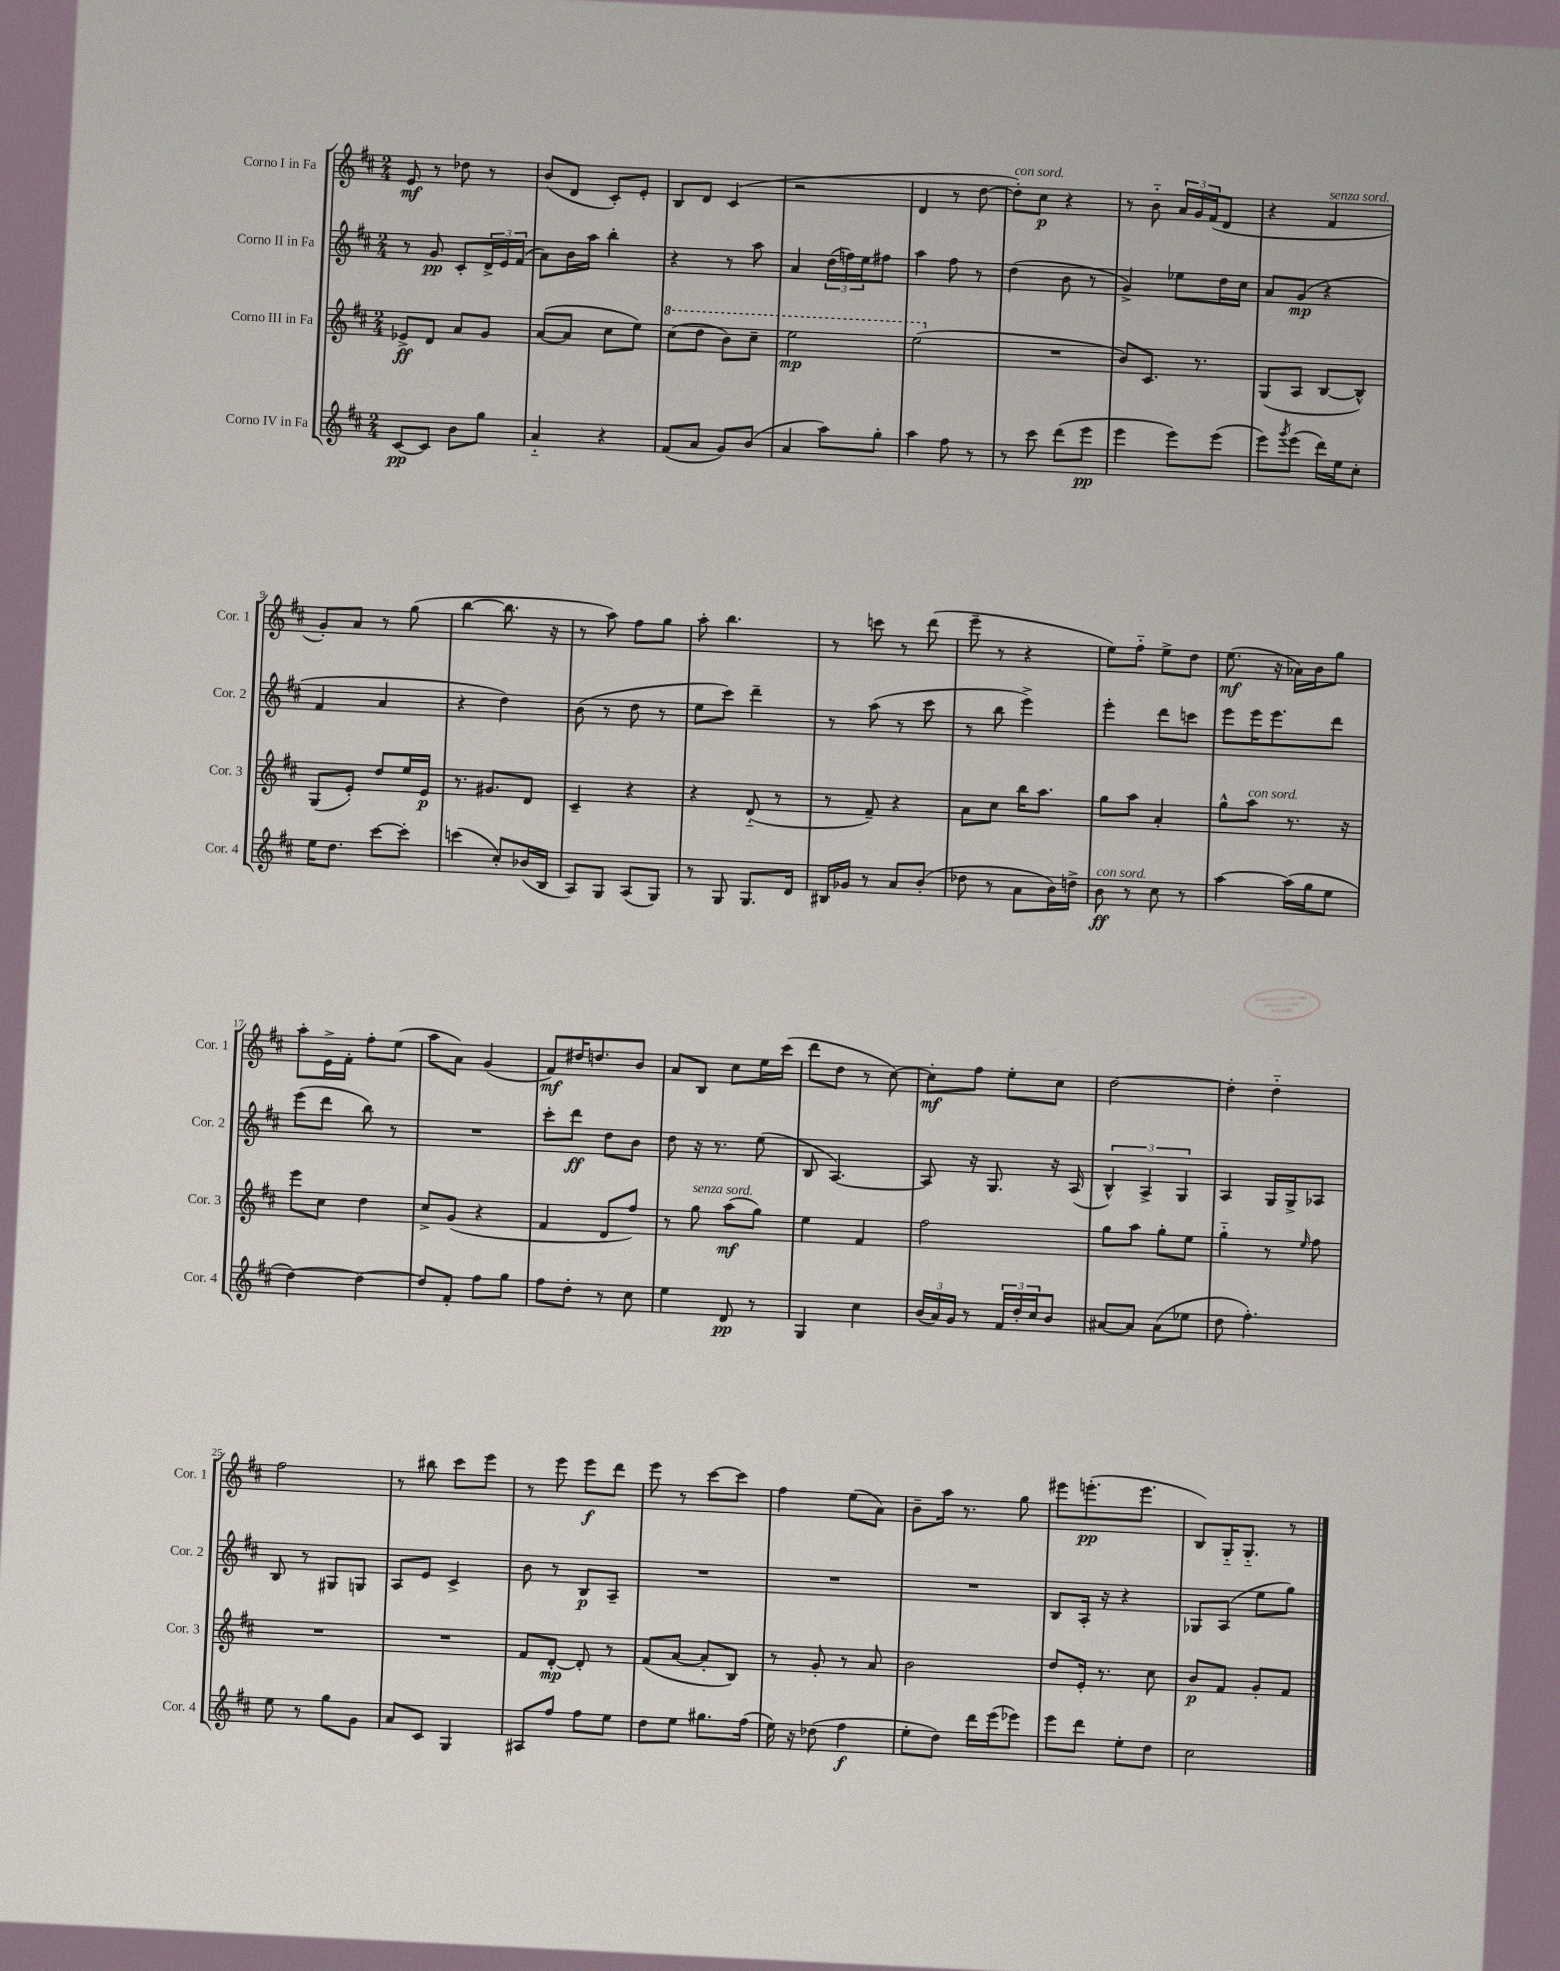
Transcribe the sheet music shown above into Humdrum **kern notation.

**kern	**dynam	**kern	**dynam	**kern	**dynam	**kern	**dynam
*part4	*part4	*part3	*part3	*part2	*part2	*part1	*part1
*staff4	*staff4	*staff3	*staff3	*staff2	*staff2	*staff1	*staff1
*I"Corno IV in Fa	*	*I"Corno III in Fa	*	*I"Corno II in Fa	*	*I"Corno I in Fa	*
*I'Cor. 4	*	*I'Cor. 3	*	*I'Cor. 2	*	*I'Cor. 1	*
*clefG2	*	*clefG2	*	*clefG2	*	*clefG2	*
*k[f#c#]	*	*k[f#c#]	*	*k[f#c#]	*	*k[f#c#]	*
*M2/4	*	*M2/4	*	*M2/4	*	*M2/4	*
=1	=1	=1	=1	=1	=1	=1	=1
[8c#/L	pp	8e-X^/L	ff	8r	.	8e/	mf
8c#/J]	.	8d/J	.	8g/	pp	8r	.
8b\L	.	8a/L	.	8c#'/L	.	8dd-X\	.
8gg\J	.	8g/J	.	24d^/L	.	8r	.
.	.	.	.	24e/	.	.	.
.	.	.	.	(24f#/JJ	.	.	.
=2	=2	=2	=2	=2	=2	=2	=2
4a/	.	([8a/L	.	8a\L)	.	(8b/L	.
.	.	8a/J]	.	16b\L	.	8d/J	.
.	.	.	.	16aa\JJ	.	.	.
4r	.	8cc#\L	.	4bb'\	.	8c#'/L)	.
.	.	8ee\J)	.	.	.	8e'/J	.
=3	=3	=3	=3	=3	=3	=3	=3
*	*	*8va	*	*	*	*	*
(8f#/L	.	(8ccc#\L	.	4r	.	8B/L	.
8a/J	.	8ddd\J	.	.	.	8d/J	.
8g/L)	.	8bb\L)	.	8r	.	(4c#/	.
(8b/J	.	8ccc#~\J	.	8aa\	.	.	.
=4	=4	=4	=4	=4	=4	=4	=4
4a/	.	2eee\	mp	4a/	.	2r	.
8aa\L)	.	.	.	(24dd\LL	.	.	.
.	.	.	.	24ffn\)	.	.	.
.	.	.	.	24ee\J	.	.	.
8gg'\J	.	.	.	8ff#X\J	.	.	.
=5	=5	=5	=5	=5	=5	=5	=5
4aa\	.	(2eee\	.	4aa\	.	4d/	.
8ff#\	.	.	.	8ff#\	.	8r	.
8r	.	.	.	8r	.	[8dd\	.
=6	=6	=6	=6	=6	=6	=6	=6
*	*	*X8va	*	*	*	*	*
!	!	!	!	!	!	!LO:TX:a:i:t=con sord.	!
8r	.	2r	.	(4dd\	.	8dd'\L])	.
8ccc#\	.	.	.	.	.	8cc#\J	p
(8ddd\L	.	.	.	8b\	.	4r	.
8eee\J	pp	.	.	8r	.	.	.
=7	=7	=7	=7	=7	=7	=7	=7
4eee\	.	8b/L)	.	4g^/)	.	8r	.
.	.	8.c#/J	.	.	.	8b\	.
8eee\L)	.	.	.	8ee-X\L	.	24a/LL	.
.	.	.	.	.	.	24g/	.
.	.	8.r	.	.	.	.	.
.	.	.	.	.	.	(24f#/J	.
(8eee\J	.	.	.	16dd\L	.	8d/J	.
.	.	.	.	16cc#\JJ	.	.	.
=8	=8	=8	=8	=8	=8	=8	=8
8eee\L)	.	(8G/L	.	8a/L	.	4r	.
8qggg/	.	.	.	.	.	.	.
(8eee\J	.	8A/J	.	(8g/J	mp	.	.
!	!	!	!	!	!	!LO:TX:a:i:t=senza sord.	!
16ddd\LL)	.	[8B/L	.	4r	.	4f#/	.
16ee\J	.	.	.	.	.	.	.
8cc#'\J	.	8B^^/J])	.	.	.	.	.
!!LO:LB:g=z
=9	=9	=9	=9	=9	=9	=9	=9
16ee\KL	.	(8G/L	.	4f#/	.	8g'/L)	.
8.dd\J	.	.	.	.	.	.	.
.	.	8e'/J)	.	.	.	8a/J	.
[8ccc#\L	.	8dd/L	.	4a/	.	8r	.
8ccc#'\J]	.	16ee/L	.	.	.	(8gg\	.
.	.	16e/JJ	p	.	.	.	.
=10	=10	=10	=10	=10	=10	=10	=10
(4cccn\	.	8.r	.	4r	.	[4bb\	.
.	.	8.g#X/L	.	.	.	.	.
8cc#'/L)	.	.	.	4dd\)	.	8.bb\]	.
(16b-X/L	.	8d/J	.	.	.	.	.
16B/JJ	.	.	.	.	.	16r	.
=11	=11	=11	=11	=11	=11	=11	=11
8A/L)	.	4c#~/	.	(8b\	.	8r	.
8G/J	.	.	.	8r	.	8aa\)	.
(8A/L	.	4r	.	8dd\	.	8ff#\L	.
8G/J)	.	.	.	8r	.	8gg\J	.
=12	=12	=12	=12	=12	=12	=12	=12
8r	.	4r	.	8ee\L	.	8aa'\	.
8G/	.	.	.	8ccc#\J)	.	4.bb\	.
8.G/L	.	(8d/	.	4ddd~\	.	.	.
.	.	8r	.	.	.	.	.
16d/Jk	.	.	.	.	.	.	.
=13	=13	=13	=13	=13	=13	=13	=13
16B#X/LL	.	8r	.	8r	.	8r	.
16g-X/JJ	.	.	.	.	.	.	.
8r	.	8f#~/)	.	(8aa\	.	8cccn\	.
8a/L	.	4r	.	8r	.	8r	.
(8b'/J	.	.	.	8ccc#\	.	(8ddd\	.
=14	=14	=14	=14	=14	=14	=14	=14
8dd-X\	.	8a\L	.	8r	.	8eee~\	.
8r	.	8cc#\J	.	8bb\	.	8r	.
8a\L	.	16bb\KL	.	4eee^\)	.	4r	.
.	.	8.aa\J	.	.	.	.	.
16b\L)	.	.	.	.	.	.	.
16ddn^\JJ	.	.	.	.	.	.	.
=15	=15	=15	=15	=15	=15	=15	=15
!LO:TX:a:i:t=con sord.	!	!	!	!	!	!	!
8b\	ff	8gg\L	.	4eee'\	.	8ee\L)	.
8r	.	8aa\J	.	.	.	8ff#\J	.
8cc#\	.	4a'/	.	8ddd\L	.	8ee^\L	.
8r	.	.	.	8cccn\J	.	8dd\J	.
=16	=16	=16	=16	=16	=16	=16	=16
[4aa\	.	8gg^^\L	.	8eee\L	.	(8.ee\	mf
!	!	!LO:TX:a:i:t=con sord.	!	!	!	!	!
.	.	8aa\J	.	16eee\K	.	.	.
.	.	.	.	8.eee\	.	16r	.
(16aa\LL]	.	8.r	.	.	.	16a-X\LL)	.
16gg\J	.	.	.	.	.	16b\J	.
8ee\J	.	.	.	8ddd\J	.	8gg\J	.
.	.	16r	.	.	.	.	.
!!LO:LB:g=z
=17	=17	=17	=17	=17	=17	=17	=17
[4dd\)	.	8eee\L	.	(8eee\L	.	8aa'\L	.
.	.	8cc#\J	.	8ddd\J	.	16e^\L	.
.	.	.	.	.	.	16f#'\JJ	.
4dd\_	.	4dd\	.	8bb\)	.	8ff#'\L	.
.	.	.	.	8r	.	(8ee\J	.
=18	=18	=18	=18	=18	=18	=18	=18
8dd/L]	.	8cc#^/L	.	2r	.	8aa\L	.
8f#'/J	.	(8g/J	.	.	.	8a\J)	.
8ff#\L	.	4r	.	.	.	(4g/	.
8gg\J	.	.	.	.	.	.	.
=19	=19	=19	=19	=19	=19	=19	=19
8ff#\L	.	4f#/	.	8ccc#'\L	.	8f#/L)	mf
8dd'\J	.	.	.	8ddd\J	ff	16dd#X/K	.
.	.	.	.	.	.	8.ddn/	.
8r	.	8d/L	.	8dd\L	.	.	.
8cc#\	.	8ff#/J)	.	8b\J	.	8b/J	.
=20	=20	=20	=20	=20	=20	=20	=20
4ee\	.	8r	.	8dd\	.	8a/L	.
!	!	!LO:TX:a:i:t=senza sord.	!	!	!	!	!
.	.	8gg\	.	16r	.	8B/J	.
.	.	.	.	8.r	.	.	.
8d/	pp	(8aa\L	mf	.	.	8cc#\L	.
8r	.	8gg\J)	.	(8ee\	.	16ee\L	.
.	.	.	.	.	.	(16ccc#\JJ	.
=21	=21	=21	=21	=21	=21	=21	=21
4G/	.	4ee\	.	8B/	.	8ddd\L	.
.	.	.	.	[4.A/)	.	8dd\J	.
4cc#\	.	4f#/	.	.	.	8r	.
.	.	.	.	.	.	[8cc#\)	.
=22	=22	=22	=22	=22	=22	=22	=22
(24b/LL	.	2ff#\	.	8A/]	.	8cc#'\L]	mf
24a/)	.	.	.	.	.	.	.
24g/JJ	.	.	.	.	.	.	.
8r	.	.	.	16r	.	8ff#\J	.
.	.	.	.	8.G/	.	.	.
24f#/LL	.	.	.	.	.	8ee'\L	.
24dd'/	.	.	.	.	.	.	.
24cc#/J	.	.	.	.	.	.	.
8b/J	.	.	.	16r	.	8cc#\J	.
.	.	.	.	(16A/	.	.	.
=23	=23	=23	=23	=23	=23	=23	=23
[8a#X/L	.	8gg\L	.	6B^^/)	.	[2dd\	.
8a#/J]	.	8aa\J	.	.	.	.	.
.	.	.	.	6A^/	.	.	.
(8a#\L	.	8gg'\L	.	.	.	.	.
.	.	.	.	6G/	.	.	.
8ee-X\J	.	8ee\J	.	.	.	.	.
=24	=24	=24	=24	=24	=24	=24	=24
8dd\	.	4gg\	.	4A/	.	4dd'\]	.
4.ff#'\)	.	.	.	.	.	.	.
.	.	8r	.	16G/LL	.	4dd\	.
.	.	.	.	16G^/J	.	.	.
.	.	16qqee/	.	.	.	.	.
.	.	8ff#\	.	8A-X/J	.	.	.
!!LO:LB:g=z
=25	=25	=25	=25	=25	=25	=25	=25
8ee\	.	2r	.	8B/	.	2ff#\	.
8r	.	.	.	8r	.	.	.
8gg\L	.	.	.	8G#X/L	.	.	.
8g\J	.	.	.	8Gn/J	.	.	.
=26	=26	=26	=26	=26	=26	=26	=26
8a/L	.	2r	.	8A/L	.	8r	.
8c#/J	.	.	.	8e/J	.	8bb#X\	.
4G/	.	.	.	4c#^/	.	8ccc#\L	.
.	.	.	.	.	.	8eee\J	.
=27	=27	=27	=27	=27	=27	=27	=27
8A#X/L	.	8f#/L	.	8b\	.	8r	.
8ff#/J	.	[8d'/J	mp	8r	.	8eee\	.
8ff#\L	.	8d'/]	.	8B/L	p	8eee\L	f
8ee\J	.	8r	.	8A~/J	.	8ddd\J	.
=28	=28	=28	=28	=28	=28	=28	=28
8dd\L	.	(8f#/L	.	2r	.	8eee\	.
8ee\J	.	[8a/J	.	.	.	8r	.
8.gg#X\L	.	8a'/L]	.	.	.	[8ccc#\L	.
.	.	8B/J)	.	.	.	8ccc#\J]	.
(16ff#\Jk	.	.	.	.	.	.	.
=29	=29	=29	=29	=29	=29	=29	=29
16ee\)	.	8r	.	2r	.	4ff#\	.
16r	.	.	.	.	.	.	.
(8dd-X\	.	8g'/	.	.	.	.	.
4ff#\	f	8r	.	.	.	(8ee\L	.
.	.	8a/	.	.	.	8a\J)	.
=30	=30	=30	=30	=30	=30	=30	=30
8ee'\L	.	2b\	.	2r	.	8b~\L	.
8dd\J)	.	.	.	.	.	16aa\Jk	.
.	.	.	.	.	.	8.r	.
16ddd\LL	.	.	.	.	.	.	.
(16eee\J	.	.	.	.	.	.	.
8eee-X\J)	.	.	.	.	.	8gg\	.
=31	=31	=31	=31	=31	=31	=31	=31
8eee\L	.	8dd/L	.	8B/L	.	8eee#X\L	.
8ddd\J	.	16e'/Jk	.	16A'/Jk	.	(8.eeen'\	pp
.	.	8.r	.	16r	.	.	.
8ee'\L	.	.	.	4r	.	.	.
.	.	.	.	.	.	8.eee\J	.
8dd\J	.	8cc#\	.	.	.	.	.
=32	=32	=32	=32	=32	=32	=32	=32
2cc#\	.	8b/L	p	8G-X/L	.	8B/L)	.
.	.	8f#/J	.	(8A/J	.	16G/K	.
.	.	.	.	.	.	8.G/J	.
.	.	8g'/L	.	8ee\L	.	.	.
.	.	8f#/J	.	8gg\J)	.	8r	.
==	==	==	==	==	==	==	==
*-	*-	*-	*-	*-	*-	*-	*-
